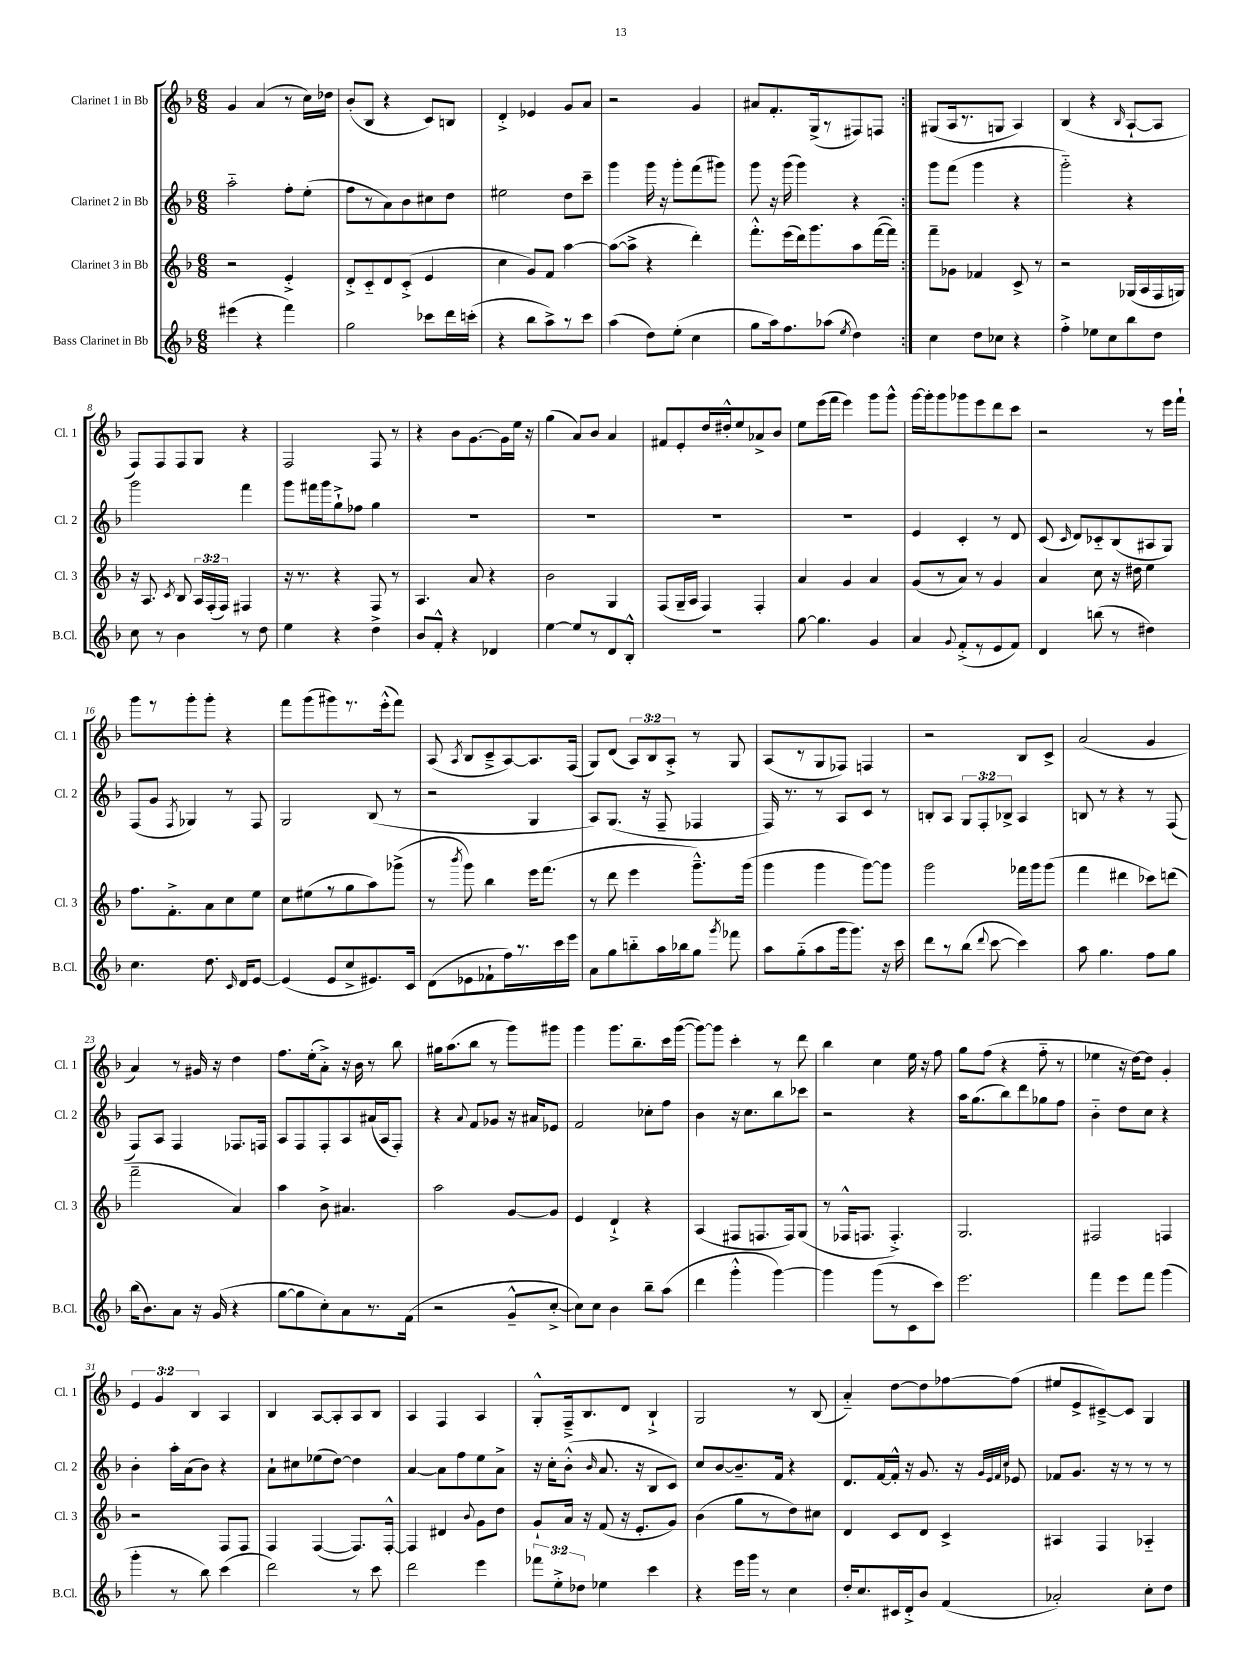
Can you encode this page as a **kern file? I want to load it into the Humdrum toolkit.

**kern	**kern	**kern	**kern
*part4	*part3	*part2	*part1
*staff4	*staff3	*staff2	*staff1
*I"Bass Clarinet in Bb	*I"Clarinet 3 in Bb	*I"Clarinet 2 in Bb	*I"Clarinet 1 in Bb
*I'B.Cl.	*I'Cl. 3	*I'Cl. 2	*I'Cl. 1
*clefG2	*clefG2	*clefG2	*clefG2
*k[b-]	*k[b-]	*k[b-]	*k[b-]
*M6/8	*M6/8	*M6/8	*M6/8
=1	=1	=1	=1
(4eee#X\	2r	2aa\	4g/
4r	.	.	(4a/
4fff\)	4e'^/	8ff'\L	8r
.	.	(8ee'\J	16cc\LL)
.	.	.	16dd-X\JJ
=2	=2	=2	=2
2gg\	8d'^/L	8ff\L	(8b-'/L
.	8c/	8r	8B-/J
.	8d/	8a\)	4r
.	(8c'^/J	8b-\	.
8ccc-X\L	4e/	8cc#X\	8c/L)
16ddd\L	.	8dd\J	8Bn/J
(16cccn'\JJ	.	.	.
=3	=3	=3	=3
4r	4cc\	2ee#X\	4d'^/
8bb-\L	8g/L)	.	4e-X/
8aa^\)	8f/J	.	.
8r	[4aa\	8dd\L	8g/L
8ccc\J	.	8ccc~\J	8a/J
=4	=4	=4	=4
(4aa\	(8aa\L_	4ggg\	2r
.	8aa^\J]	.	.
8dd\L)	4r	16ggg\	.
.	.	16r	.
(8ee'\J	.	8ggg'\L	.
4cc\	4ddd'\)	(8fff\	4g/
.	.	8ggg#X\J)	.
=5	=5	=5	=5
8gg\L	8.fff'^^\L	8ggg\	8a#X/L
16aa\k)	.	16r	8.f'/
8.ff\	(16eee\L	(16ggg\	.
.	16ddd\J)	4ggg\)	.
.	8.ggg\	.	(16G^/k
(8aa-X\J	.	.	8r
8qee/	.	.	.
4dd\)	8aa\	4r	8F#X/)
.	([16fff\L	.	8Fn/J
.	16fff\JJ])	.	.
=6:|!	=6:|!	=6:|!	=6:|!
4cc\	8fff~\L	8ggg\L	(8G#X/L
.	8g-X\J	(8fff\J	16A/k
.	.	.	8.r
8dd\L	4f-X/	4ggg\	.
8cc-X\J	.	.	8Gn/J
4r	8c^/	4r	4A/)
.	8r	.	.
=7	=7	=7	=7
4ff'^\	2r	2ggg\)	(4B-/
8ee-X\L	.	.	4r
8cc\	.	.	.
.	.	.	16qqB-/
8bb-\	(16G-X/LL	4r	[8A`/L
.	16A/	.	.
8dd\J	16F/	.	8A/J]
.	16Gn/JJ)	.	.
!!LO:LB:g=z
=8	=8	=8	=8
8cc\	16r	2ggg\	8F/L)
.	8.A/	.	.
8r	.	.	8F/
.	8qc/	.	.
4b-\	8B-/	.	8F/
.	24A/LL	.	8G/J
.	(24F'/	.	.
.	24F/JJ)	.	.
8r	4F#X/	4fff\	4r
8dd\	.	.	.
=9	=9	=9	=9
4ee\	16r	8ggg\L	2F/
.	8.r	.	.
.	.	16fff#X\L	.
.	.	16ggg\J	.
4r	4r	8gg`^\	.
.	.	8ff-X\J	.
4dd^\	8F/	4gg\	8F/
.	8r	.	8r
=10	=10	=10	=10
8b-/L	4.A/	2.r	4r
8f'^^/J	.	.	.
4r	.	.	8b-\L
.	8a/	.	[8.g\
4d-X/	4r	.	.
.	.	.	16g\L]
.	.	.	16ee\JJ
.	.	.	16r
=11	=11	=11	=11
[4ee\	2b-\	2.r	(4gg\
8ee/L]	.	.	8a/L)
8r	.	.	8b-/J
8d/	4G/	.	4a/
8B-'^^/J	.	.	.
=12	=12	=12	=12
2.r	(8F/L	2.r	8f#X/L
.	16G~/L	.	8e'/
.	16A/JJ	.	.
.	4F/)	.	16dd/L
.	.	.	16dd#X'^^/J
.	.	.	8ee/
.	4F'/	.	8a-X^/
.	.	.	8b-/J
=13	=13	=13	=13
[8gg\	4a/	2.r	8ee\L
4.gg\]	.	.	(16eee\L
.	.	.	16fff\JJ
.	4g/	.	4eee\)
4g/	4a/	.	8ggg\L
.	.	.	8ggg^^\J
=14	=14	=14	=14
4a/	(8g/L	4e/	[16ggg\LL
.	.	.	16ggg'\J]
.	8r	.	8ggg\
8qqg/	.	.	.
(8f'^/L	8a/J)	4c'/	8ggg-X\
8r	8r	.	8eee\
8e/	4g/	8r	8ddd\
8f/J)	.	8d/	8ccc\J
=15	=15	=15	=15
4d/	4a/	(8c/	2r
.	.	16qqc/	.
.	.	8d/L)	.
(8bbn\	8cc\	8c-X/	.
8r	16r	(8B-/	.
.	16dd#X\	.	.
4dd#X\)	4ee\	8A#X/	8r
.	.	8G/J)	16eee\LL
.	.	.	16fff`\JJ
!!LO:LB:g=z
=16	=16	=16	=16
4.cc\	8.ff\L	(8F/L	8ggg\L
.	.	8g/J	8r
.	8.f'^\	.	.
.	.	8qF/	.
.	.	4G-X/)	8ggg'\
8.dd\	8a\	.	8ggg'\J
.	8cc\	8r	4r
16qqc/	.	.	.
16d/KL	.	.	.
[8e/J	8ee\J	8F/	.
=17	=17	=17	=17
(4e/]	8cc\L	2G/	8fff\L
.	(8ee#X\	.	(8ggg\
8e/L	8r	.	8ggg#X\)
8cc^/	8gg\	.	8.r
8.e#X/)	8aa\)	(8B-/	.
.	.	.	(16eee'^^\k
.	(8ggg-X^\J	8r	8fff\J)
16c/Jk	.	.	.
=18	=18	=18	=18
(8d\L	8r	2r	(8A/
.	8qbbb-/	.	8qA/
8e-X\	8ggg\)	.	8B-/L
8f-X`\	4bb-\	.	8c~^/
16ff\L)	.	.	[8A/)
8.r	.	.	.
.	16eee\KL	4G/	8.A/]
.	(8.fff\J	.	.
16ccc\	.	.	.
16eee\JJ	.	.	(16F/Jk
=19	=19	=19	=19
8a\L	8r	8A/L)	8G/L)
8gg\	8ddd\	(8.G/J	(8d/J
8bbn\	4eee\	.	12A/L)
.	.	16r	.
.	.	.	12B-/
16aa\L	.	8F~/	.
.	.	.	12A'^/J
16bb-X\J	.	.	.
8gg\J	8.ggg~^^\L)	4F-X/	8r
8qggg/	.	.	.
8fff-X\	.	.	8G/
.	(16ggg\Jk	.	.
=20	=20	=20	=20
8aa\L	4ggg\	16F/)	(8A/L
.	.	8.r	.
(8gg\	.	.	8r
8aa\	4ggg\	8r	8G/
16ggg\k	.	8A/L	8F-X/J)
8.ggg\J)	.	.	.
.	[8ggg\L)	8c/J	4Fn/
16r	8ggg\J]	8r	.
16ccc\	.	.	.
=21	=21	=21	=21
8ddd\L	2ggg\	8Bn'/L	2r
8r	.	8A/J	.
(8bb-\J	.	12G/L	.
.	.	12F'/	.
8qqddd/	.	.	.
[8ccc\	.	.	.
.	.	12B-X^/J	.
4ccc\])	16fff-X\LL	4A/	8B-/L
.	16ggg\J	.	.
.	(8ggg\J	.	8c^/J
=22	=22	=22	=22
8aa\	4fff\	8Bn/	(2a/
4.gg\	.	8r	.
.	4ddd#X\	4r	.
8ff\L	8ccc-X\L)	8r	4g/
8gg\J	(8dddn\J	(8F/	.
!!LO:LB:g=z
=23	=23	=23	=23
(16bb-\KL	2fff~\	8F/L)	4a/)
8.b-\)	.	.	.
.	.	8A/J	.
8a\J	.	4F/	8r
16r	.	.	16g#X/
(16g/	.	.	16r
4r	4a/)	8.F-X/L	4dd\
.	.	16Fn/Jk	.
=24	=24	=24	=24
[8gg\L	4aa\	8A/L	8.ff\L
8gg\]	.	8F/	.
.	.	.	(16ee'\k
8cc'\)	8b-^\	8F'/	8a'^\J)
8a\	4.a#X/	8A/	16r
.	.	.	16b-\
8.r	.	(16a#X/L	8r
.	.	16A/J	.
.	.	8F'/J)	8bb-\
(16f\Jk	.	.	.
=25	=25	=25	=25
2r	2aa\	4r	16gg#X\KL
.	.	.	(8.aa\
.	.	8qqa/	.
.	.	8f/L	8bb-\J
.	.	8g-X/J	8r
8g~^^/L	[8g/L	16r	8ggg\L)
.	.	16a#X/KL	.
[8cc'^/J	8g/J]	8e-X/J	8ggg#X\J
=26	=26	=26	=26
8cc\L])	4e/	2f/	4ggg\
8cc\J	.	.	.
4b-\	4d`^/	.	8.ggg\L
.	.	.	8.bb-~\
8bb-~\L	4r	8cc-X'\L	.
(8aa\J	.	8ff\J	16ccc\L
.	.	.	([16ggg\JJ
=27	=27	=27	=27
4ddd\	(4A/	4b-\	8ggg\L_)
.	.	.	8ggg\J]
4ggg'^^\	8F#X/L	16r	4ccc'\
.	.	8.cc\L	.
.	8.Fn/	.	.
[4ggg\)	.	8bb-\	8r
.	16F/k)	.	.
.	(8G/J	8ccc-X\J	8ddd\
=28	=28	=28	=28
4ggg\]	8r	2r	4bb-\
.	16F-X^^/KL	.	.
.	8.Fn/J	.	.
(8ggg\L	.	.	4cc\
8r	4.F'^/)	.	.
8c\	.	4r	16ee\
.	.	.	16r
8ccc\J)	.	.	8ff\
=29	=29	=29	=29
2.eee\	2.G/	16aa\KL	8gg\L
.	.	(8.gg\	.
.	.	.	(8ff\J
.	.	8bb-\)	4r
.	.	8ddd\	.
.	.	8gg-X\	8ff\
.	.	8ff\J	8r
=30	=30	=30	=30
4fff\	2F#X/	4b-\	4ee-X\
8eee\L	.	8dd\L	16r
.	.	.	[16dd\KL)
8fff\J	.	8cc\J	8dd\J]
(4ggg\	4Fn/	4r	4g'/
!!LO:LB:g=z
=31	=31	=31	=31
4ggg'\	2r	4b-'\	6e/
.	.	.	6g/
8r	.	16aa'\LL	.
.	.	(16a\J	.
.	.	.	6B-/
8bb-\)	.	8b-\J)	.
(4ccc\	8F/L	4r	4A/
.	8F/J	.	.
=32	=32	=32	=32
2ddd\)	4F/	8a`\L	4B-/
.	.	8cc#X\	.
.	([4F/	(8ee-X\	[8A/L
.	.	[8dd\J)	8A'/]
8r	8.F/L])	4dd\]	8A/
8ccc\	.	.	8B-/J
.	[16F'^^/Jk	.	.
=33	=33	=33	=33
2ddd\	4F/]	[4a/	4A/
.	4d#X/	8a\L]	4F/
.	.	8ff\	.
.	8qqb-/	.	.
4eee\	8g\L	8ee\	4A/
.	8dd\J	8a^\J	.
=34	=34	=34	=34
12fff-X\L	8g`/L	16r	8G'^^/L
.	.	16cc'\KL	.
12ee'^\	.	.	.
.	16a/Jk	(8b-'^^\J	16F~^/k
12dd-X\J	.	.	.
.	16r	.	8.B-/
.	.	16qqb-/	.
4ee-X\	(8f/	8.a/	.
.	16r	.	8d/J
.	8.e'/L	16r	.
4ccc\	.	8B-/L	4B-`^/
.	8g/J)	8c/J)	.
=35	=35	=35	=35
4r	(4b-\	8cc/L	2G/
.	.	[8b-/	.
16eee\LL	8gg\L	8.b-~/]	.
16ggg\JJ	.	.	.
8r	8r	.	.
.	.	16f/Jk	.
4cc\	8dd\)	4r	8r
.	8cc#X\J	.	(8B-/
=36	=36	=36	=36
16dd'/KL	4d/	8.d/L	4a/)
8.cc/	.	.	.
.	.	[16f/L	.
16c#X/L	8c/L	16f'^^/JJ]	[8dd\L
16d'^/J	.	16r	.
8b-/J	8d/J	8.g/	8dd\]
(4f/	4c^/	.	[8ff-X\
.	.	16r	.
.	.	32qqg/LLL	.
.	.	32qqe/	.
.	.	32qqf/	.
.	.	32qqcc/JJJ	.
.	.	8e-X/	(8ff-\J]
=37	=37	=37	=37
2a-X'/)	4A#X/	8f-X/L	8ee#X/L
.	.	8.g/J	8e^/
.	4F/	.	[8c#X~^/)
.	.	16r	.
.	.	8r	8c#/J]
8cc'\L	4A-X/	8r	4G/
8dd\J	.	8r	.
==	==	==	==
*-	*-	*-	*-
